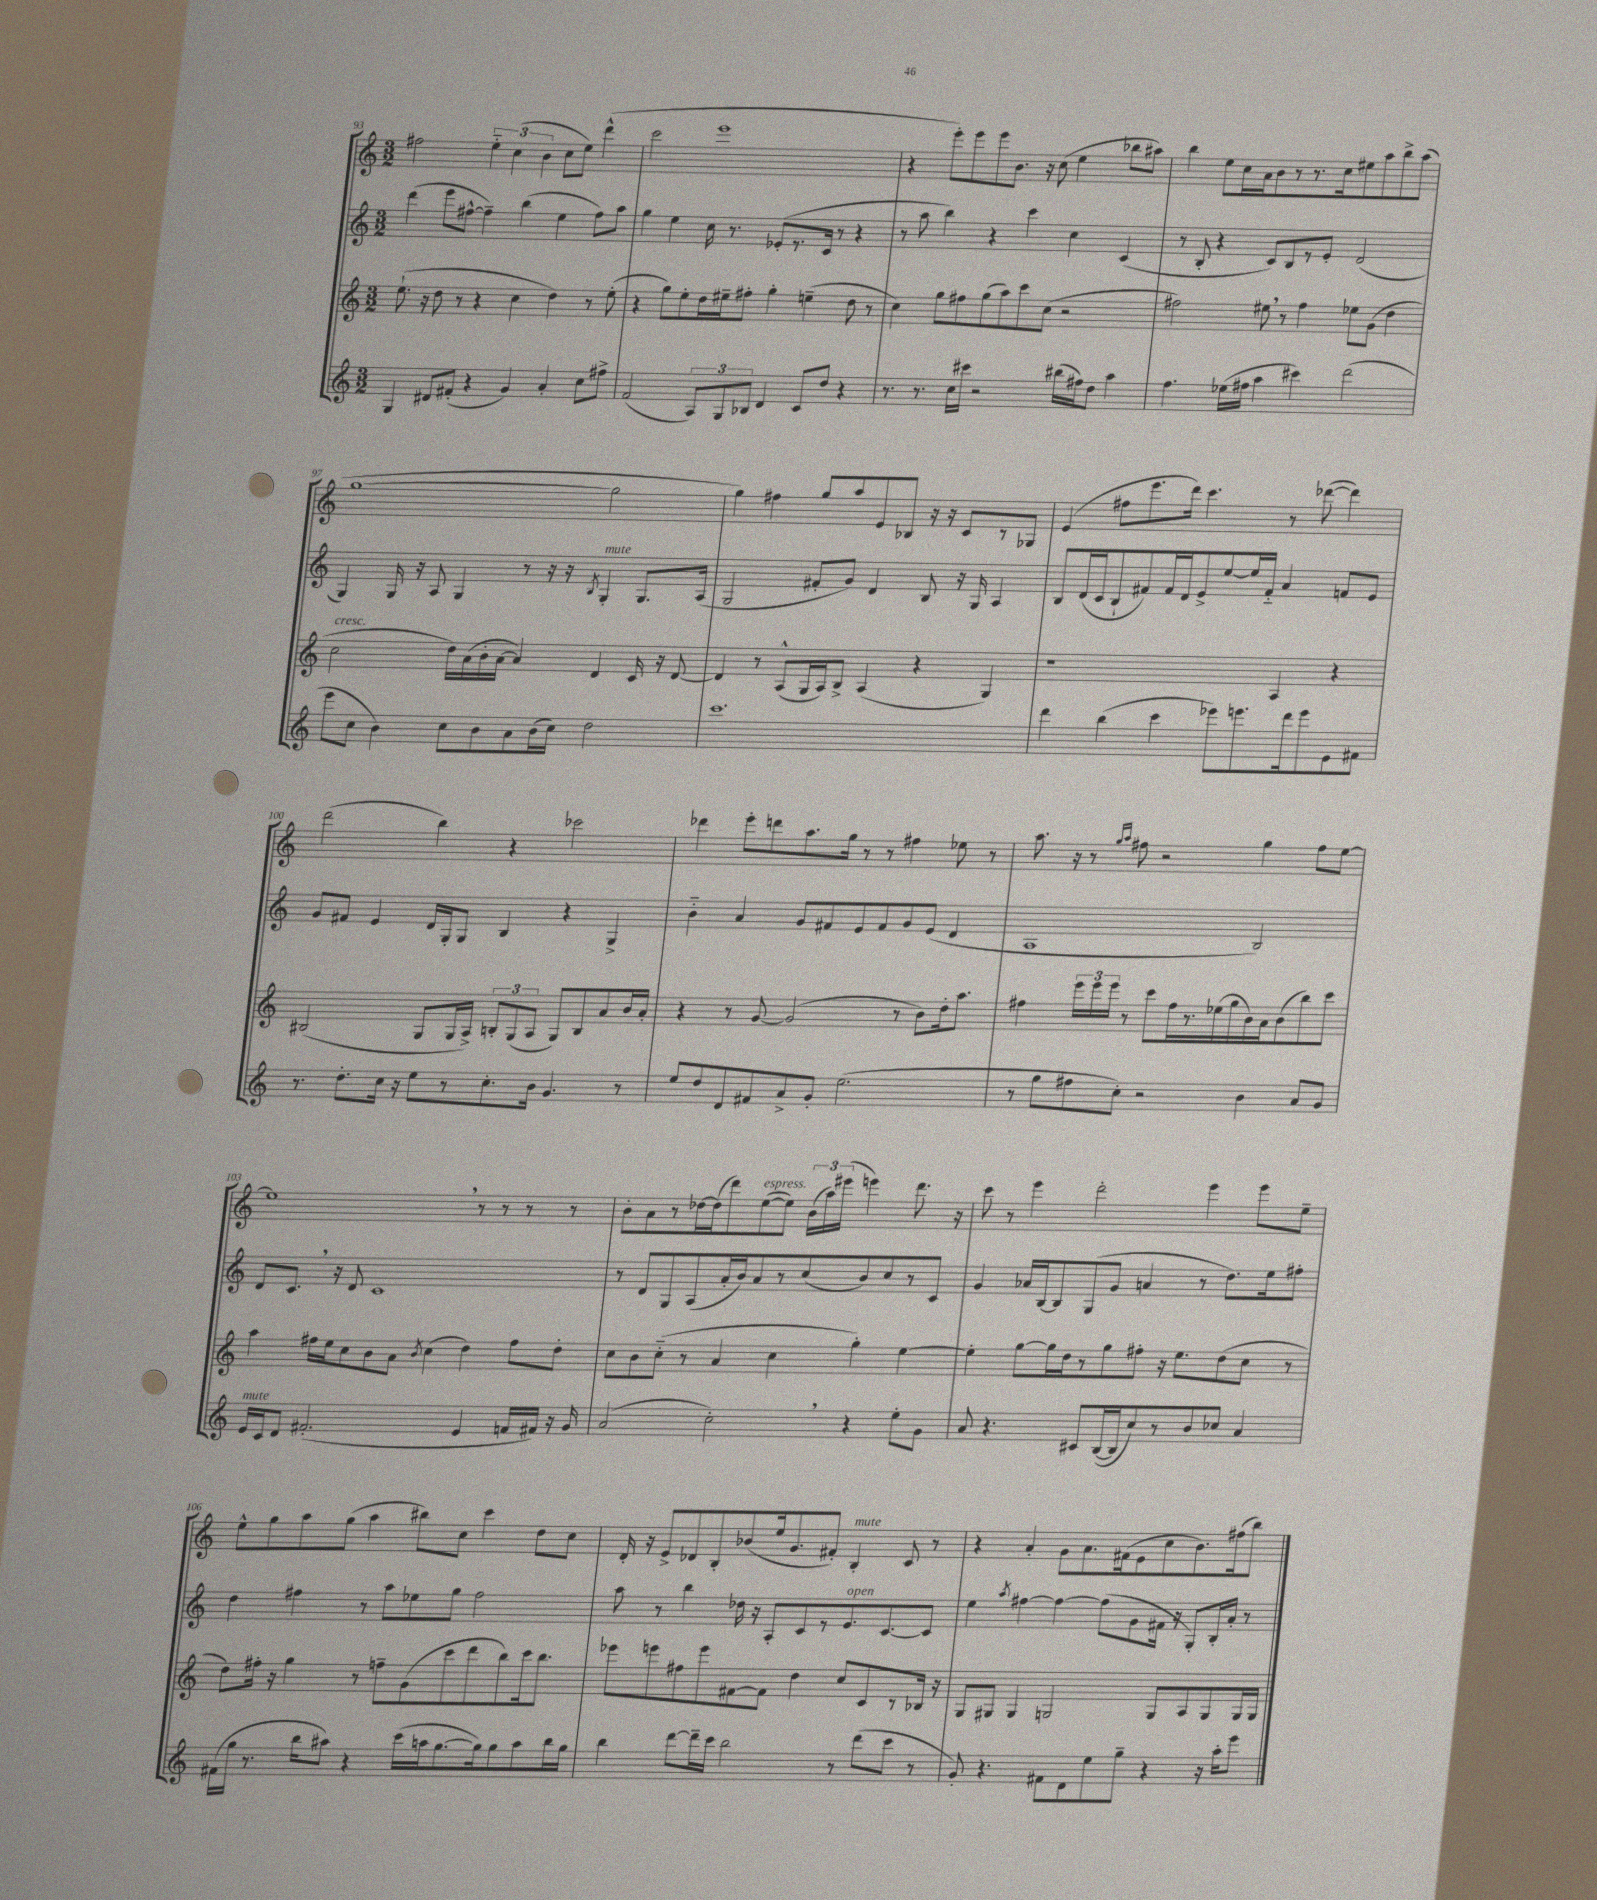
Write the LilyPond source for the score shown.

<<
\new StaffGroup <<
\new Staff = "s0" {
    \clef treble \key c \major \numericTimeSignature \time 3/2
    \autoBeamOff fis''2 \tuplet 3/2 { e''4-_ c''4( b'4 } c''8[ e''8]) d'''4-^( |
    c'''2 e'''1 |
    r4 e'''8[-.) e'''8 e'''8 b'8.] r16 c''8( e''4 bes''8[ ais''8]) |
    b''4 e''8[ c''16 a'16 b'8 r8 r8. c''16 eis''8 a''8 b''8-> a''8]( |
    g''1~ g''2 |
    g''4) fis''4 g''8[ a''8 e'8 bes8] r16 r16 c'8[ r8 ges8] |
    e'4( fis''8[ e'''8. d'''16]) c'''4. r8 des'''8~( des'''4) |
    d'''2( b''4) r4 ces'''2 |
    des'''4 e'''8[-. d'''8 a''8. g''16] r8 r8 fis''4 ees''8 r8 |
    a''8. r16 r8 \grace { g''16[ a''16] } fis''8 r2 g''4 fis''8[ e''8]~ |
    e''1 \breathe r8 r8 r8 r8 |
    b'8[-. a'8 r8 des''16~ des''16( d'''8) e''8~^\markup { \italic "espress." }( e''8]) \tuplet 3/2 { b'16[( a''16) eis'''16]( } e'''4) d'''8. r16 |
    c'''8 r8 e'''4 d'''2-. e'''4 e'''8[ e''8]-- |
    e''8[-^ g''8 a''8 g''8]( a''4 bis''8[) c''8] c'''4 d''8[ c''8] |
    d'16-. r16 e'8[-> des'8 b8-. bes'8( e''16 g'8. fis'8]-.) b4-.^\markup { \italic "mute" } c'8 r8 |
    r4 a'4-. g'8[ a'8. fis'16( e'8 c''8 b'8.) fis''16( b''8]) \bar "|." |
}
\new Staff = "s1" {
    \clef treble \key c \major \numericTimeSignature \time 3/2
    \autoBeamOff d'''4( e'''8[ fis''8]~-^ fis''4--) b''4( e''4 fis''8[) a''8] |
    g''4 e''4 c''16 r8. ees'8[-.( r8. c'16] r8 r4 |
    r8 a''8 b''4) r4 c'''4 c''4 c'4( |
    r8 b8-. r4 c'8[) b8 r8 e'8]-. d'2( |
    g4) g16 r16 a8 g4 r8 r16 r16 \acciaccatura { b8 } g4-.^\markup { \italic "mute" } g8.[ a16]( |
    g2 fis'8[-. g'8]) d'4 b8 r16 g16 a4 |
    b8[ d'16( c'16 b8-! fis'8) fis'16 d'16 e'8-> e''8~ e''16 fis'16]-_ a'4 f'8[ e'8] |
    g'8[ fis'8] e'4 d'16[ g16-. g8] b4 r4 g4-> |
    b'4-_ a'4 g'8[ fis'8 e'8 fis'8 g'8 e'8]( d'4 |
    a1 b2) |
    d'8[ c'8.] \breathe r16 d'8 c'1 |
    r8 d'8[ g8 a8( a'16-. b'16) a'8 r8 c''8( b'8) c''8 r8 c'8] |
    g'4 aes'16[ b16~ b8 g8( g'8] a'4 r8 d''8.[) e''16 fis''8]-. |
    d''4 fis''4 r8 a''8[ ees''8 g''8] fis''2 |
    a''8 r8 b''4 des''16 r16 a8[-. c'8 r8 e'8.^\markup { \italic "open" } c'8.~ c'8] |
    e''4 \acciaccatura { a''8 } fis''4~ fis''4~ fis''8[( g'8 fis'16] r16 g8[-.) b16-. a'16]-. r8 \bar "|." |
}
\new Staff = "s2" {
    \clef treble \key c \major \numericTimeSignature \time 3/2
    \autoBeamOff e''8.-!( r16 d''8 r8 r4 c''4 d''4) r8 e''8-.( |
    r4 g''8[) e''8-. d''16 eis''16-- fis''8]-. g''4-. e''4--( d''8 r8 |
    c''4) g''8[ fis''8 g''8( a''8) c'''8 c''8]( r2 |
    fis''2) eis''8 \breathe r8 fis''4 ees''8[ g'8]( d''4 |
    c''2^\markup { \italic "cresc." } d''16[) a'16( b'16-. a'16]~ a'4) d'4 c'16 r16 d'8~ |
    d'4 r8 a8[-^( g16 a16) b8]-> a4( r4 g4) |
    r1 a4 r4 |
    bis2( g8[ g16 a16]->) \tuplet 3/2 { b8[-. g8( a8] } g8[) b8 a'8 b'16 a'16]-. |
    r4 r8 g'8~ g'2( r8 b'8[) d''16-. a''8.] |
    fis''4 \tuplet 3/2 { e'''16[ e'''16 e'''16] } r8 c'''8[ fis''16 r8. ees''16( g''16 b'16) a'16 b'8( b''8) c'''8] |
    a''4 fis''16[ e''16 c''8 b'8 a'8] \acciaccatura { b'8 } c''4( d''4) fis''8[ d''8]-. |
    c''8[ b'8 c''8]-_( r8 a'4 c''4 g''4-.) e''4~ |
    e''4-. g''8[~ g''16 d''16 r8 g''8 fis''8]-. r16 e''8.[ d''8( c''8] r8 |
    d''8[) fis''16]-. r16 g''4 r8 f''8[-- g'8( c'''8 d'''8 b''8) c'''16 b''8.] |
    ees'''8[ e'''8 fis''8 e'''8 fis'8~ fis'8] d''4 c''8[ c'8 r8 bes16] r16 |
    g8[ gis8] gis4 g2 g8[ a8 g8 g16 g16] \bar "|." |
}
\new Staff = "s3" {
    \clef treble \key c \major \numericTimeSignature \time 3/2
    \autoBeamOff g4 dis'8[ fis'8]-.( r4 g'4) a'4-. c''8[ fis''8]-> |
    f'2( \tuplet 3/2 { a8[) g8 bes8] } d'4 c'8[ d''8] r4 |
    r8. r8. c''16[ cis'''16] r2 bis''16[( fis''16) d''8] a''4 |
    f''4. ees''16[( fis''16] a''4 cis'''4) d'''2( |
    e'''8[ c''8] b'4) c''8[ b'8 a'8 b'16( c''16]) d''2 |
    c'''1. |
    d'''4 b''4( c'''4 ees'''8[) e'''8. d'''16 e'''8 e'8 fis'8] |
    r8. d''8.[-. c''16] r16 e''8[ r8 c''8.-. b'16] g'4. r8 |
    e''8[ d''8 d'8 fis'8 a'8-> g'8]-. e''2.( |
    r8 g''8[ fis''8 c''8]-.) r2 b'4 a'8[ g'8] |
    e'16[^\markup { \italic "mute" } c'16 d'8] fis'2.-.( e'4 f'16[ fis'16]) r16 g'16 |
    a'2( c''2-.) \breathe r4 e''8[-. g'8] |
    a'8 r4. cis'8[ b16~( b16 c''8) r8 b'8 ces''8] a'4 |
    fis'16[( g''16] r8. b''16[ ais''8]) r4 c'''16[( a''16 g''8.~ g''16) g''8 a''8 b''16 g''16] |
    b''4 d'''8[~ d'''16-- c'''16] b''2 r8 d'''8[( c'''8] r8 |
    g'8-.) r4. fis'8[ d'8 e''8 g''8]-- r4 r16 a''16[-. e'''8] \bar "|." |
}
>>
>>
\layout { \context { \Score currentBarNumber = #93 } }
